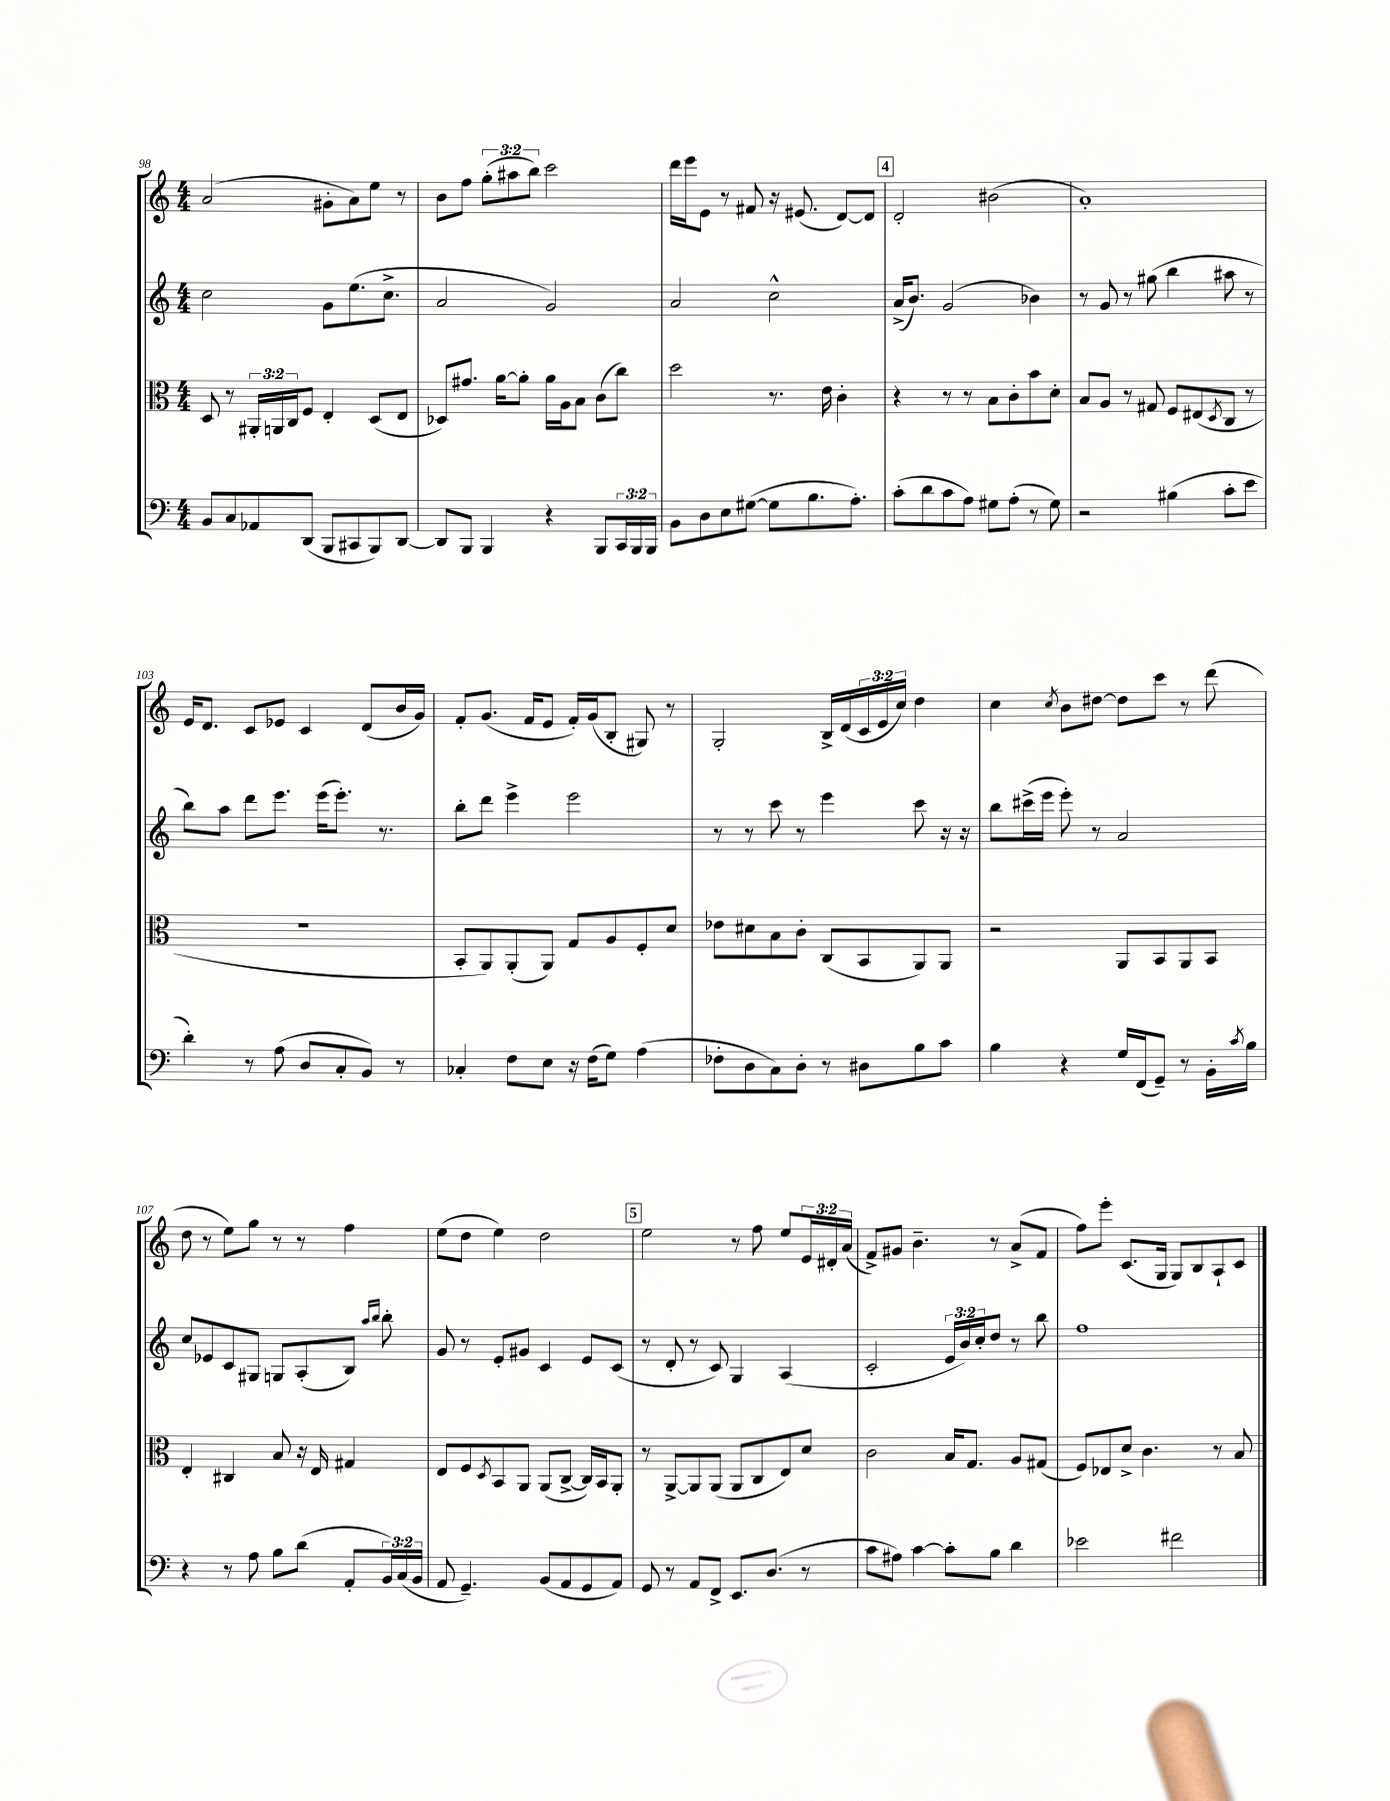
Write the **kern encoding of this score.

**kern	**kern	**kern	**kern
*part4	*part3	*part2	*part1
*staff4	*staff3	*staff2	*staff1
*clefF4	*clefC3	*clefG2	*clefG2
*k[]	*k[]	*k[]	*k[]
*M4/4	*M4/4	*M4/4	*M4/4
=98	=98	=98	=98
8BB/L	8D/	2cc\	(2a/
8C/	8r	.	.
8AA-X/	24AA#X'/LL	.	.
.	24AAn/	.	.
.	24C/J	.	.
(8DD/J	8F/J	.	.
8BBB/L	4E'/	8g\L	8g#X'\L
8CC#X/	.	(8.ee\	8a\)
8BBB/)	(8D/L	.	8ee\J
.	.	8.cc^\J	.
[8DD/J	8E/J	.	8r
=99	=99	=99	=99
8DD/L]	8D-X/L)	2a/	8b\L
8BBB/J	8.g#X/J	.	8ff\J
4BBB/	.	.	(12gg'\L
.	[16a\KL	.	.
.	.	.	12aa#X\
.	8a'\J]	.	.
.	.	.	12bb\J)
4r	16a\LL	2g/)	2ccc\
.	16A\J	.	.
.	8B\J	.	.
8BBB/L	(8c\L	.	.
24CC/L	8cc\J)	.	.
24BBB/	.	.	.
24BBB/JJ	.	.	.
=100	=100	=100	=100
8BB\L	2dd\	2a/	16ddd\LL
.	.	.	16eee\J
8D\	.	.	8e\J
8E\	.	.	8r
([8G#X\J	.	.	8f#X/
8G#\L]	8.r	2cc^^\	16r
.	.	.	(8.e#X/
8.B\	.	.	.
.	16e\	.	.
.	4c'\	.	[8d/L)
8.A'\J)	.	.	.
.	.	.	8d/J]
!!LO:REH:place=s1:t=4
=101	=101	=101	=101
(8c'\L	4r	(16a^/KL	2d'/
.	.	8.b/J)	.
8d\	.	.	.
8c\	8r	(2g/	.
8A\J)	8r	.	.
8G#X\L	8B\L	.	(2b#X\
(8A'\J	8c'\	.	.
8r	8b\	4b-X\)	.
8G#\)	8d'\J	.	.
=102	=102	=102	=102
2r	8B/L	8r	1a')
.	8A/J	8g/	.
.	8r	8r	.
.	8G#X/	(8gg#X\	.
(4B#X\	8F/L	4bb\	.
.	(8E#X/	.	.
.	8qD/	.	.
8c'\L	8C/J	8aa#X\	.
8e\J	8r	8r	.
!!LO:LB:g=z
=103	=103	=103	=103
4d'\)	1r	8bb\L)	16e/KL
.	.	.	8.d/J
.	.	8aa\J	.
8r	.	8ddd\L	8c/L
(8A\	.	8.eee\J	8e-X/J
8D/L	.	.	4c/
.	.	(16eee\KL	.
8C'/	.	8.eee'\J)	.
8BB/J)	.	.	(8d/L
.	.	8.r	.
8r	.	.	16b/L
.	.	.	16g/JJ)
=104	=104	=104	=104
4C-X'/	8BB'/L	8bb'\L	8f'/L
.	8AA/)	8ddd\J	(8.g/J
8F\L	(8AA'/	4eee^\	.
.	.	.	16f/KL
8E\J	8AA/J)	.	8e/J
16r	8G/L	2eee\	16f'/LL)
(16F\KL	.	.	(16g/J
8G\J)	8A/	.	8B'/J
(4A\	8F'/	.	8G#X/)
.	8d/J	.	8r
=105	=105	=105	=105
8F-X'\L	8e-X\L	8r	2G'/
8D\	8d#X\	8r	.
8C\)	8B\	8ccc\	.
8D'\J	8c'\J	8r	.
8r	(8C/L	4eee\	16B^/LL
.	.	.	(16d/
8D#X\L	8BB/	.	24c/
.	.	.	24e/
.	.	.	24cc/JJ)
8B\	8AA/)	8ccc\	4dd\
8c\J	8AA/J	16r	.
.	.	16r	.
=106	=106	=106	=106
4B\	2r	8bb\L	4cc\
.	.	(16ccc#X^\L	.
.	.	16eee\JJ	.
.	.	.	8qcc/
4r	.	8eee'\)	8b\L
.	.	8r	[8dd#X\J
16G/LL	8AA/L	2a/	8dd#\L]
(16FF/J	.	.	.
8GG~/J)	8BB/	.	8ccc\J
8r	8AA/	.	8r
16BB'\LL	8BB/J	.	(8ddd\
8qc/	.	.	.
16B\JJ	.	.	.
!!LO:LB:g=z
=107	=107	=107	=107
4r	4E'/	8cc/L	8dd\
.	.	8e-X/	8r
8r	4C#X/	8c/	8ee\L)
8A\	.	8G#X/J	8gg\J
8B\L	8B/	8Gn/L	8r
(8d\J	16r	(8A'/	8r
.	16E/	.	.
8AA'/L	4G#X/	8B/J)	4ff\
.	.	16qqaa/LL	.
.	.	16qqbb/JJ	.
24BB/L)	.	8bb'\	.
(24C/	.	.	.
24BB/JJ	.	.	.
=108	=108	=108	=108
8AA/	8E/L	8g/	(8ee\L
4.GG~/)	8F/	8r	8dd\J
.	8qD/	.	.
.	8BB/	8e'/L	4ee\)
.	8AA/J	8g#X/J	.
(8BB/L	(8AA/L	4c/	2dd\
8AA/	[8C^/J	.	.
8GG/	16C/LL])	8e/L	.
.	16BB/J	.	.
8AA/J)	8AA'/J	(8c/J	.
!!LO:REH:place=s1:t=5
=109	=109	=109	=109
8GG/	8r	8r	2ee\
8r	[8AA^/L	8d'/	.
8AA/L	8AA/]	8r	.
8FF^/J	(8AA/J	8c/)	.
8.EE/L	8AA/L	4G/	8r
.	8C/	.	8ff\
(8.D/J	.	.	.
.	8E/)	(4A/	8ee/L
8r	8d/J	.	24e/L
.	.	.	24d#X'/
.	.	.	(24a/JJ
=110	=110	=110	=110
8c\L	2c\	2c'/	8f^/L)
8A#X\J)	.	.	8g#X/J
[4c\	.	.	4.b~\
8c'\L]	16B/KL	24e/LL	.
.	.	24b/)	.
.	8.G/J	.	.
.	.	24cc'/J	.
8B\J	.	8dd/J	8r
4d\	8A/L	8r	(8a^/L
.	(8G#X/J	8bb\	8f/J
=111	=111	=111	=111
2e-X\	8F/L)	1ff	8ff\L)
.	8E-X/	.	8eee'\J
.	8d^/J	.	(8.c/L
.	4.c\	.	.
.	.	.	16G/Jk
2f#X\	.	.	8G/L)
.	.	.	8B/
.	8r	.	8A`/
.	8B/	.	8c/J
==	==	==	==
*-	*-	*-	*-
